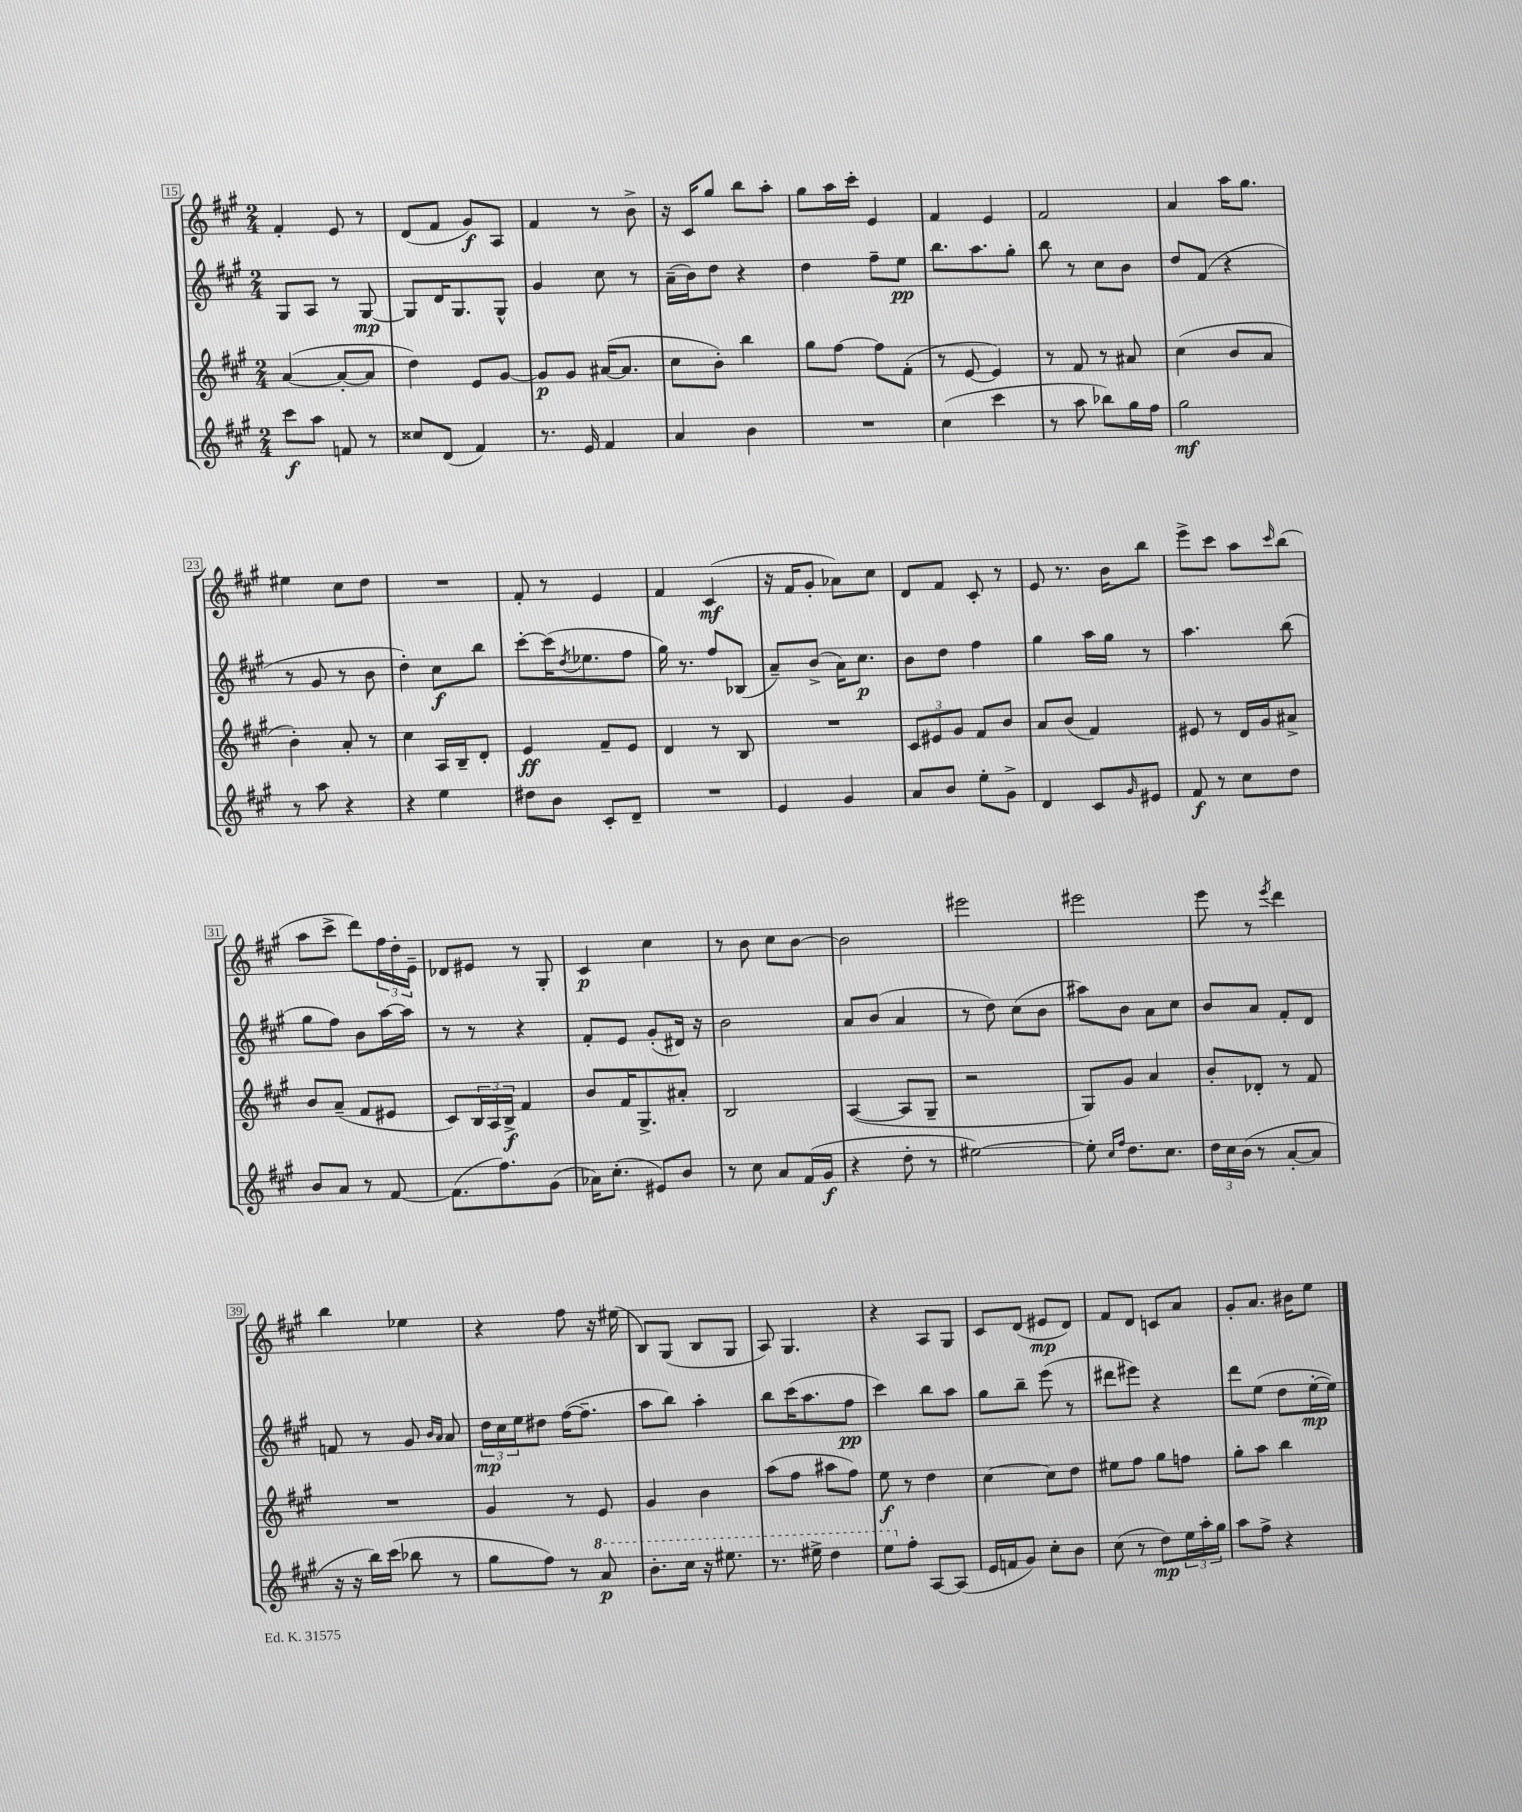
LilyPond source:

<<
\new StaffGroup <<
\new Staff = "s0" {
    \clef treble \key a \major \numericTimeSignature \time 2/4
    fis'4-. e'8 r8 |
    d'8( fis'8 gis'8\f) a8 |
    fis'4 r8 b'8-> |
    r16 cis'16 gis''8 b''8 a''8-. |
    gis''8 a''16 cis'''16-. e'4 |
    fis'4 e'4 |
    fis'2 |
    a'4 a''16 gis''8. |
    eis''4 cis''8 d''8 |
    R2 |
    fis'8-. r8 e'4 |
    fis'4 cis'4\mf( |
    r16 fis'16 gis'8-. aes'8) cis''8 |
    d'8 fis'8 cis'8-. r8 |
    e'8 r8. b'16 b''8 |
    e'''8-> cis'''8 a''8 \grace { cis'''16 } b''8( |
    a''8 cis'''8-> d'''8) \tuplet 3/2 { fis''16 d''16-. e'16-- } |
    des'8 eis'8 r8 gis8-. |
    cis'4\p cis''4 |
    r8 b'8 cis''8 b'8~ |
    b'2 |
    eis'''2 |
    eis'''2 |
    e'''8 r8 \acciaccatura { e'''8 } d'''4 |
    b''4 ees''4 |
    r4 fis''8 r16 eis''16( |
    b8) gis8( b8 gis8 |
    a8) gis4. |
    r4 a8 gis8 |
    cis'8 d'8( eis'8\mp d'8) |
    fis'8 d'8 c'8 a'8 |
    gis'8-. a'8. bis'16 e''8 \bar "|." |
}
\new Staff = "s1" {
    \clef treble \key a \major \numericTimeSignature \time 2/4
    gis8 a8 r8 gis8~\mp |
    gis8 d'16 gis8. gis8-^ |
    gis'4 cis''8 r8 |
    a'16--( b'16) d''8 r4 |
    d''4 fis''8-- e''8\pp |
    b''8. a''8. gis''8-. |
    b''8 r8 cis''8 b'8 |
    d''8 fis'8( r4 |
    r8 gis'8 r8 b'8 |
    d''4-.) cis''8\f b''8 |
    cis'''8~-. cis'''16( \acciaccatura { d''8 } ees''8. fis''8 |
    gis''16) r8. fis''8 bes8( |
    a'8--) b'8->( a'16) cis''8.\p |
    b'8 d''8 fis''4 |
    gis''4 a''16 gis''16 r8 |
    a''4. b''8( |
    gis''8 fis''8) b'8 a''16~ a''16 |
    r8 r8 r4 |
    fis'8-. e'8 gis'8-.( dis'16) r16 |
    b'2 |
    a'8 b'8( a'4 |
    r8 d''8) cis''8( b'8 |
    ais''8) b'8 a'8 cis''8 |
    b'8 a'8 fis'8-. d'8 |
    f'8 r8 gis'8 \grace { b'16 a'16 } a'8 |
    \tuplet 3/2 { d''16\mp cis''16 e''16 } dis''8 fis''16~( fis''8.-- |
    a''8 b''8) a''4-. |
    b''8 cis'''16( a''8. fis''8\pp |
    cis'''4) b''8 a''8 |
    gis''8 b''8-- e'''8( r8 |
    dis'''8 eis'''8) r4 |
    d'''8 e''8( d''8 e''16~-.\mp e''16) \bar "|." |
}
\new Staff = "s2" {
    \clef treble \key a \major \numericTimeSignature \time 2/4
    a'4~( a'8~-. a'8 |
    d''4) e'8 gis'8~ |
    gis'8\p gis'8 ais'16~( ais'8. |
    cis''8 b'8-.) b''4 |
    gis''8 fis''8~ fis''8 fis'8-.( |
    r8 e'8~ e'4) |
    r8 fis'8 r8 ais'8 |
    cis''4( b'8 a'8 |
    b'4-.) a'8-. r8 |
    cis''4 a16 b16-- d'8-. |
    e'4\ff fis'8-- e'8 |
    d'4 r8 b8 |
    R2 |
    \tuplet 3/2 { cis'8 eis'8 gis'8 } fis'8 b'8 |
    a'8 b'8( fis'4) |
    eis'8 r8 d'16 gis'16 ais'8-> |
    b'8 a'8--( fis'8 eis'8 |
    cis'8) \tuplet 3/2 { b16 a16 b16->\f } fis'4 |
    b'8 fis'16 gis8.-> ais'8-. |
    b2 |
    a4~( a8 gis8-- |
    r2 |
    gis8) gis'8 a'4 |
    b'8-. des'8-. r8 fis'8 |
    R2 |
    gis'4 r8 e'8 |
    gis'4 b'4 |
    a''8( fis''8 ais''8 fis''8) |
    e''8\f r8 d''4 |
    cis''4~ cis''8 d''8 |
    eis''8 fis''8 gis''8 f''8 |
    gis''8-. a''8 b''4 \bar "|." |
}
\new Staff = "s3" {
    \clef treble \key a \major \numericTimeSignature \time 2/4
    cis'''8\f a''8 f'8 r8 |
    cisis''8 d'8( fis'4) |
    r8. e'16 fis'4 |
    a'4 b'4 |
    R2 |
    cis''4( cis'''4 |
    r8 a''8 bes''8) gis''16 fis''16 |
    gis''2\mf |
    r8 a''8 r4 |
    r4 e''4 |
    dis''8 b'8 cis'8-. d'8-- |
    R2 |
    e'4 gis'4 |
    a'8 b'8 e''8-. gis'8-> |
    d'4 cis'8 \grace { gis'16 } eis'8 |
    fis'8\f r8 cis''8 d''8 |
    b'8 a'8 r8 fis'8~ |
    fis'8.( fis''8.) gis'8( |
    aes'16) cis''8.-.( eis'8) b'8 |
    r8 cis''8 a'8 fis'16( gis'16\f |
    r4 d''8-. r8 |
    eis''2~) |
    eis''8-. \grace { cis''16 fis''16 } d''8. cis''8. |
    \tuplet 3/2 { d''16 cis''16 b'16( } r8 a'8~-. a'8 |
    r16 r16 b''16) cis'''16( bes''8 r8 |
    gis''8 fis''8) r8 \ottava #1 a''8\p |
    b''8.-. cis'''16 r16 eis'''8. |
    r8. eis'''16-> d'''4 |
    e'''8 \ottava #0 fis''8-. a8~ a8( |
    e'16 f'16 gis'8) cis''8-. b'8 |
    cis''8( r8 d''8\mp) \tuplet 3/2 { e''16 a''16-. gis''16 } |
    a''8 fis''8-> r4 \bar "|." |
}
>>
>>
\layout { \context { \Score currentBarNumber = #15 \override BarNumber.stencil = #(make-stencil-boxer 0.1 0.3 ly:text-interface::print) } }
